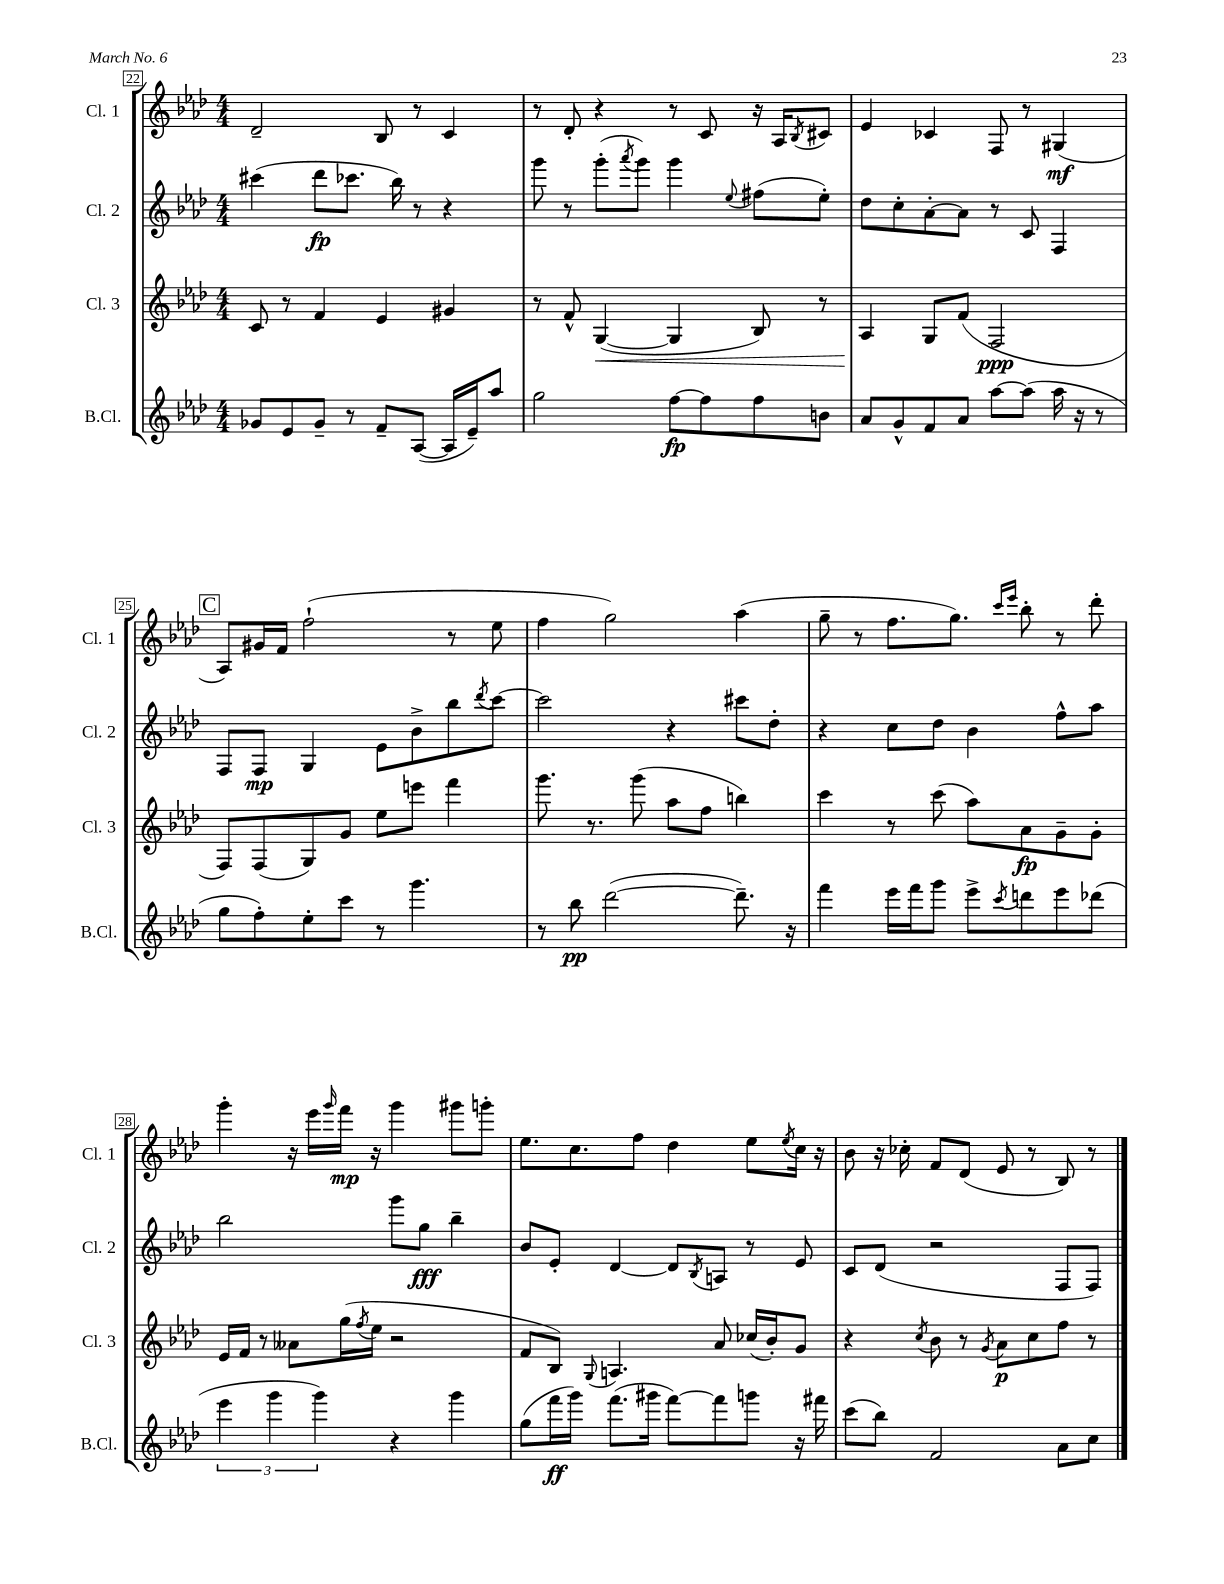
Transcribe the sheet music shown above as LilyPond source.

<<
\new StaffGroup <<
\new Staff = "s0" \with { instrumentName = "Cl. 1" shortInstrumentName = "Cl. 1" } {
    \clef treble \key aes \major \numericTimeSignature \time 4/4
    des'2-- bes8 r8 c'4 |
    r8 des'8-. r4 r8 c'8 r16 aes16 \acciaccatura { bes8 } cis'8 |
    ees'4 ces'4 f8 r8 gis4\mf( |
    \mark \markup { \box "C" } aes8) gis'16 f'16 f''2-!( r8 ees''8 |
    f''4 g''2) aes''4( |
    g''8-- r8 f''8. g''8.) \grace { c'''16 ees'''16 } bes''8-. r8 des'''8-. |
    g'''4-. r16 ees'''16 \grace { g'''16 } f'''16\mp r16 g'''4 gis'''8 g'''8-. |
    ees''8. c''8. f''8 des''4 ees''8 \acciaccatura { ees''8 } c''16 r16 |
    bes'8 r16 ces''16-. f'8 des'8( ees'8 r8 bes8) r8 \bar "|." |
}
\new Staff = "s1" \with { instrumentName = "Cl. 2" shortInstrumentName = "Cl. 2" } {
    \clef treble \key aes \major \numericTimeSignature \time 4/4
    cis'''4( des'''8\fp ces'''8. bes''16) r8 r4 |
    g'''8 r8 g'''8-.( \acciaccatura { aes'''8 } g'''8) g'''4 \appoggiatura { ees''8 } fis''8( ees''8-.) |
    des''8 c''8-. aes'8~-. aes'8 r8 c'8 f4 |
    \mark \markup { \box "C" } f8 f8\mp g4 ees'8 bes'8-> bes''8 \acciaccatura { des'''8 } c'''8~ |
    c'''2 r4 cis'''8 des''8-. |
    r4 c''8 des''8 bes'4 f''8-^ aes''8 |
    bes''2 g'''8 g''8\fff bes''4-- |
    bes'8 ees'8-. des'4~ des'8 \acciaccatura { bes8 } a8 r8 ees'8 |
    c'8 des'8( r2 f8 f8) \bar "|." |
}
\new Staff = "s2" \with { instrumentName = "Cl. 3" shortInstrumentName = "Cl. 3" } {
    \clef treble \key aes \major \numericTimeSignature \time 4/4
    c'8 r8 f'4 ees'4 gis'4 |
    r8 f'8-^ g4~\<( g4 bes8) r8 |
    aes4\! g8 f'8( f2\ppp |
    \mark \markup { \box "C" } f8) f8( g8) g'8 ees''8 e'''8 f'''4 |
    g'''8. r8. g'''8( aes''8 f''8 b''4) |
    c'''4 r8 c'''8( aes''8) aes'8\fp g'8-- g'8-. |
    ees'16 f'16 r8 aeses'8 g''16( \acciaccatura { f''8 } ees''16 r2 |
    f'8 bes8) \appoggiatura { g8 } a4. aes'8 ces''16( bes'16-.) g'8 |
    r4 \acciaccatura { c''8 } bes'8 r8 \acciaccatura { g'8 } aes'8\p c''8 f''8 r8 \bar "|." |
}
\new Staff = "s3" \with { instrumentName = "B.Cl." shortInstrumentName = "B.Cl." } {
    \clef treble \key aes \major \numericTimeSignature \time 4/4
    ges'8 ees'8 ges'8-- r8 f'8-- aes8~( aes16 ees'16--) aes''8 |
    g''2 f''8~\fp f''8 f''8 b'8 |
    aes'8 g'8-^ f'8 aes'8 aes''8~ aes''8( aes''16 r16 r8 |
    \mark \markup { \box "C" } g''8 f''8-.) ees''8-. c'''8 r8 g'''4. |
    r8 bes''8\pp des'''2~( des'''8.--) r16 |
    f'''4 ees'''16 f'''16 g'''8 ees'''8-> \acciaccatura { c'''8 } d'''8 ees'''8 des'''8( |
    \tuplet 3/2 { ees'''4 g'''4 g'''4) } r4 g'''4 |
    g''8( f'''16\ff g'''16) f'''8.( gis'''16 f'''8~) f'''8 g'''8 r16 fis'''16 |
    c'''8( bes''8) f'2 aes'8 c''8 \bar "|." |
}
>>
>>
\layout { \context { \Score currentBarNumber = #22 \override BarNumber.stencil = #(make-stencil-boxer 0.1 0.3 ly:text-interface::print) } }
